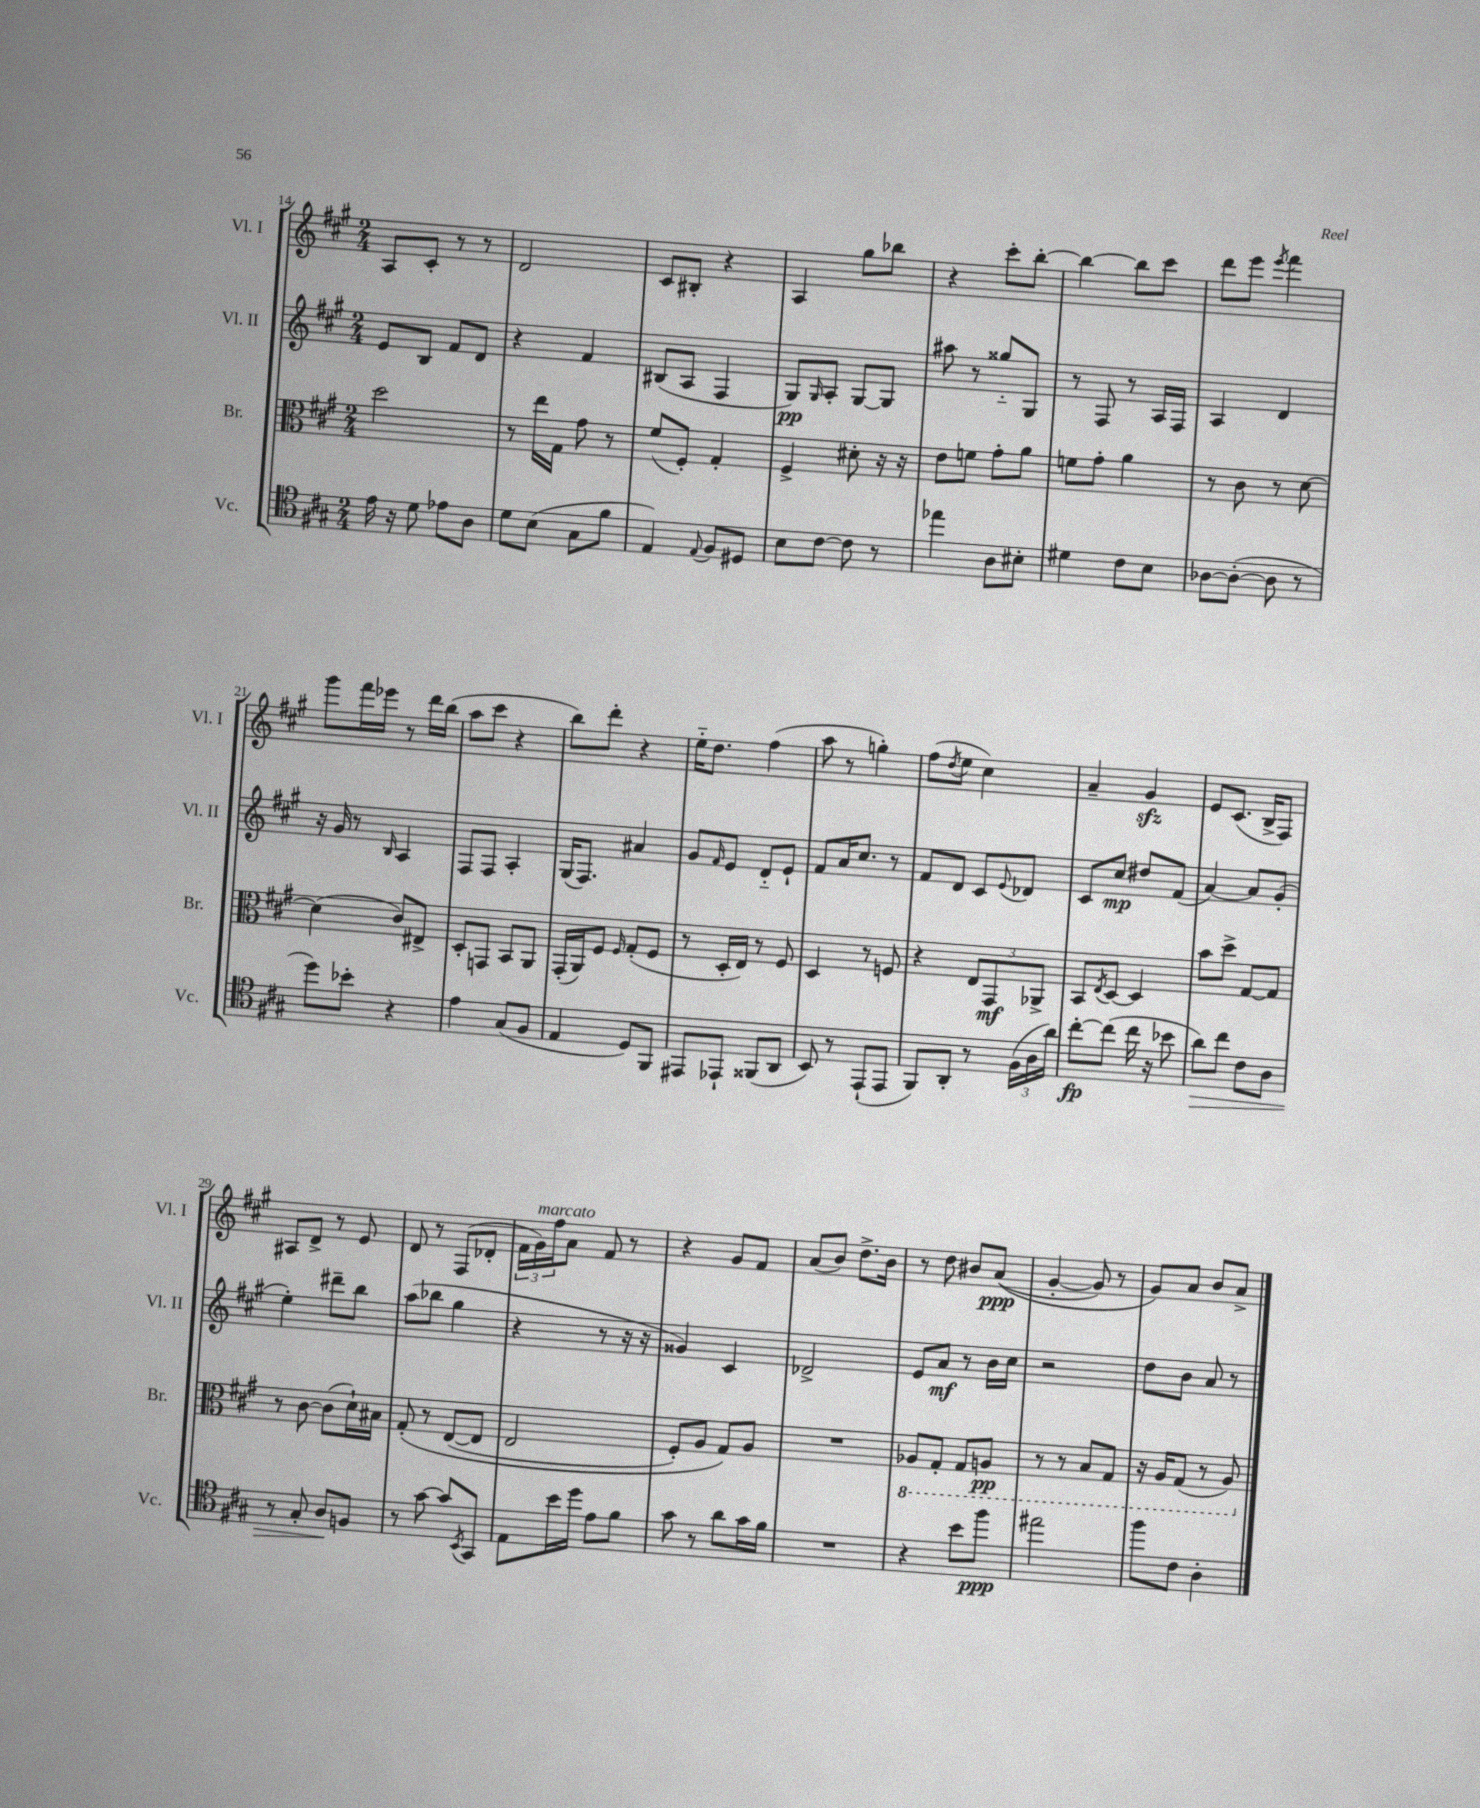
<<
\new StaffGroup <<
\new Staff = "s0" \with { instrumentName = "Vl. I" shortInstrumentName = "Vl. I" } {
    \clef treble \key a \major \numericTimeSignature \time 2/4
    a8 cis'8-. r8 r8 |
    d'2 |
    cis'8 bis8-. r4 |
    a4 gis''8 bes''8 |
    r4 cis'''8-. b''8~-. |
    b''4~ b''8 cis'''8 |
    d'''8 e'''8 \acciaccatura { e'''8 } fis'''4 |
    gis'''8 fis'''16 ees'''16 r8 d'''16 b''16( |
    a''8 cis'''8 r4 |
    b''8) d'''8-. r4 |
    e''16-_ d''8. fis''4( |
    a''8 r8 g''4-.) |
    fis''8( \acciaccatura { d''8 } e''8 cis''4) |
    a'4-- gis'4\sfz |
    e'8 cis'8.( b16-> fis8) |
    ais8 d'8-> r8 e'8 |
    d'8 r8 fis8( des'8-. |
    \tuplet 3/2 { fis'16 gis'16^\markup { \italic "marcato" }) fis''16 } a'8 fis'8 r8 |
    r4 gis'8 fis'8 |
    a'8( b'8) d''8.-> b'16 |
    r8 d''8 bis'8 a'8\ppp(\( |
    gis'4~-. gis'8) r8 |
    gis'8\) a'8 b'8 a'8-> \bar "|." |
}
\new Staff = "s1" \with { instrumentName = "Vl. II" shortInstrumentName = "Vl. II" } {
    \clef treble \key a \major \numericTimeSignature \time 2/4
    e'8 b8 fis'8 d'8 |
    r4 fis'4 |
    bis8( a8 fis4 |
    gis8\pp) \grace { gis16 } a8-. gis8~ gis8 |
    ais''8 r8 gisis''8-_ gis8 |
    r8 fis8 r8 a16 fis16 |
    a4 d'4 |
    r16 gis'16 r8 \grace { b16 } a4 |
    fis8 fis8 a4-. |
    gis16( fis8.) ais'4 |
    gis'8 \grace { fis'16 } e'8 d'8-_ e'8-! |
    fis'8 a'16 cis''8. r8 |
    fis'8 d'8 cis'8 \appoggiatura { e'8 } des'8 |
    cis'8 cis''8\mp dis''8 fis'8( |
    a'4~) a'8 gis'8-.( |
    e''4-.) dis'''8-- b''8 |
    a''8( bes''8 gis''4 |
    r4 r8 r16 r16 |
    gisis'4) cis'4 |
    des'2-> |
    e'8 a'8\mf r8 b'16 cis''16 |
    r2 |
    d''8 b'8 a'8 r8 \bar "|." |
}
\new Staff = "s2" \with { instrumentName = "Br." shortInstrumentName = "Br." } {
    \clef alto \key a \major \numericTimeSignature \time 2/4
    d''2 |
    r8 e''16 gis16 gis'8 r8 |
    fis'8( fis8-.) gis4-. |
    fis4-> dis'8-. r16 r16 |
    e'8 f'8 gis'8-. a'8 |
    f'8 gis'8-. a'4 |
    r8 cis'8 r8 d'8~ |
    d'4( cis'8) eis8-> |
    d8-. g,8 b,8 a,8 |
    gis,16-.( a,16) fis8 \grace { fis16 } gis8-.( fis8 |
    r8 d16-. e16) r8 fis8 |
    d4 r8 f8 |
    r4 \tuplet 3/2 { e8 gis,8\mf aes,8-> } |
    b,8 \acciaccatura { e8 } d8~ d4 |
    b'8 d''8-> gis8~ gis8 |
    r8 cis'8~ cis'8( d'16-!) bis16 |
    gis8-.\( r8 e8~( e8 |
    e2 |
    fis8-.) a8 gis8\) a8 |
    R2 |
    \ottava #-1 aes,8 gis,8-. gis,8 a,8\pp |
    r8 r8 b,8 gis,8 |
    r16 a,16 gis,8( r8 a,8) \ottava #0 \bar "|." |
}
\new Staff = "s3" \with { instrumentName = "Vc." shortInstrumentName = "Vc." } {
    \clef tenor \key a \major \numericTimeSignature \time 2/4
    e'16 r16 d'8 ees'8 a8 |
    d'8 b8( gis8 fis'8 |
    e4) \appoggiatura { e8 } fis8 dis8 |
    b8 cis'8~ cis'8 r8 |
    ees''4 a8 bis8-. |
    dis'4 cis'8 b8 |
    aes8~ aes8~-.( aes8 r8 |
    d''8) bes'8-. r4 |
    e'4 gis8( fis8 |
    e4 d8) fis,8 |
    eis,8 ees,8-! fisis,8( a,8 |
    b,8) r8 e,8-!( e,8 |
    fis,8) a,8-. r8 \tuplet 3/2 { fis16( a16 a'16) } |
    cis''8~-.\fp cis''8( cis''16 r16 bes'8 |
    a'8\>) cis''8 cis'8 a8 |
    r8 gis8-. a8\! f8 |
    r8 gis'8~ gis'8 \acciaccatura { b,8 } gis,8 |
    e8 b'16 d''16 e'8 fis'8 |
    gis'8 r8 a'8 gis'16 fis'16 |
    R2 |
    r4 b'8 fis''8\ppp |
    eis''2 |
    fis''8 cis'8 a4-. \bar "|." |
}
>>
>>
\layout { \context { \Score currentBarNumber = #14 } }
